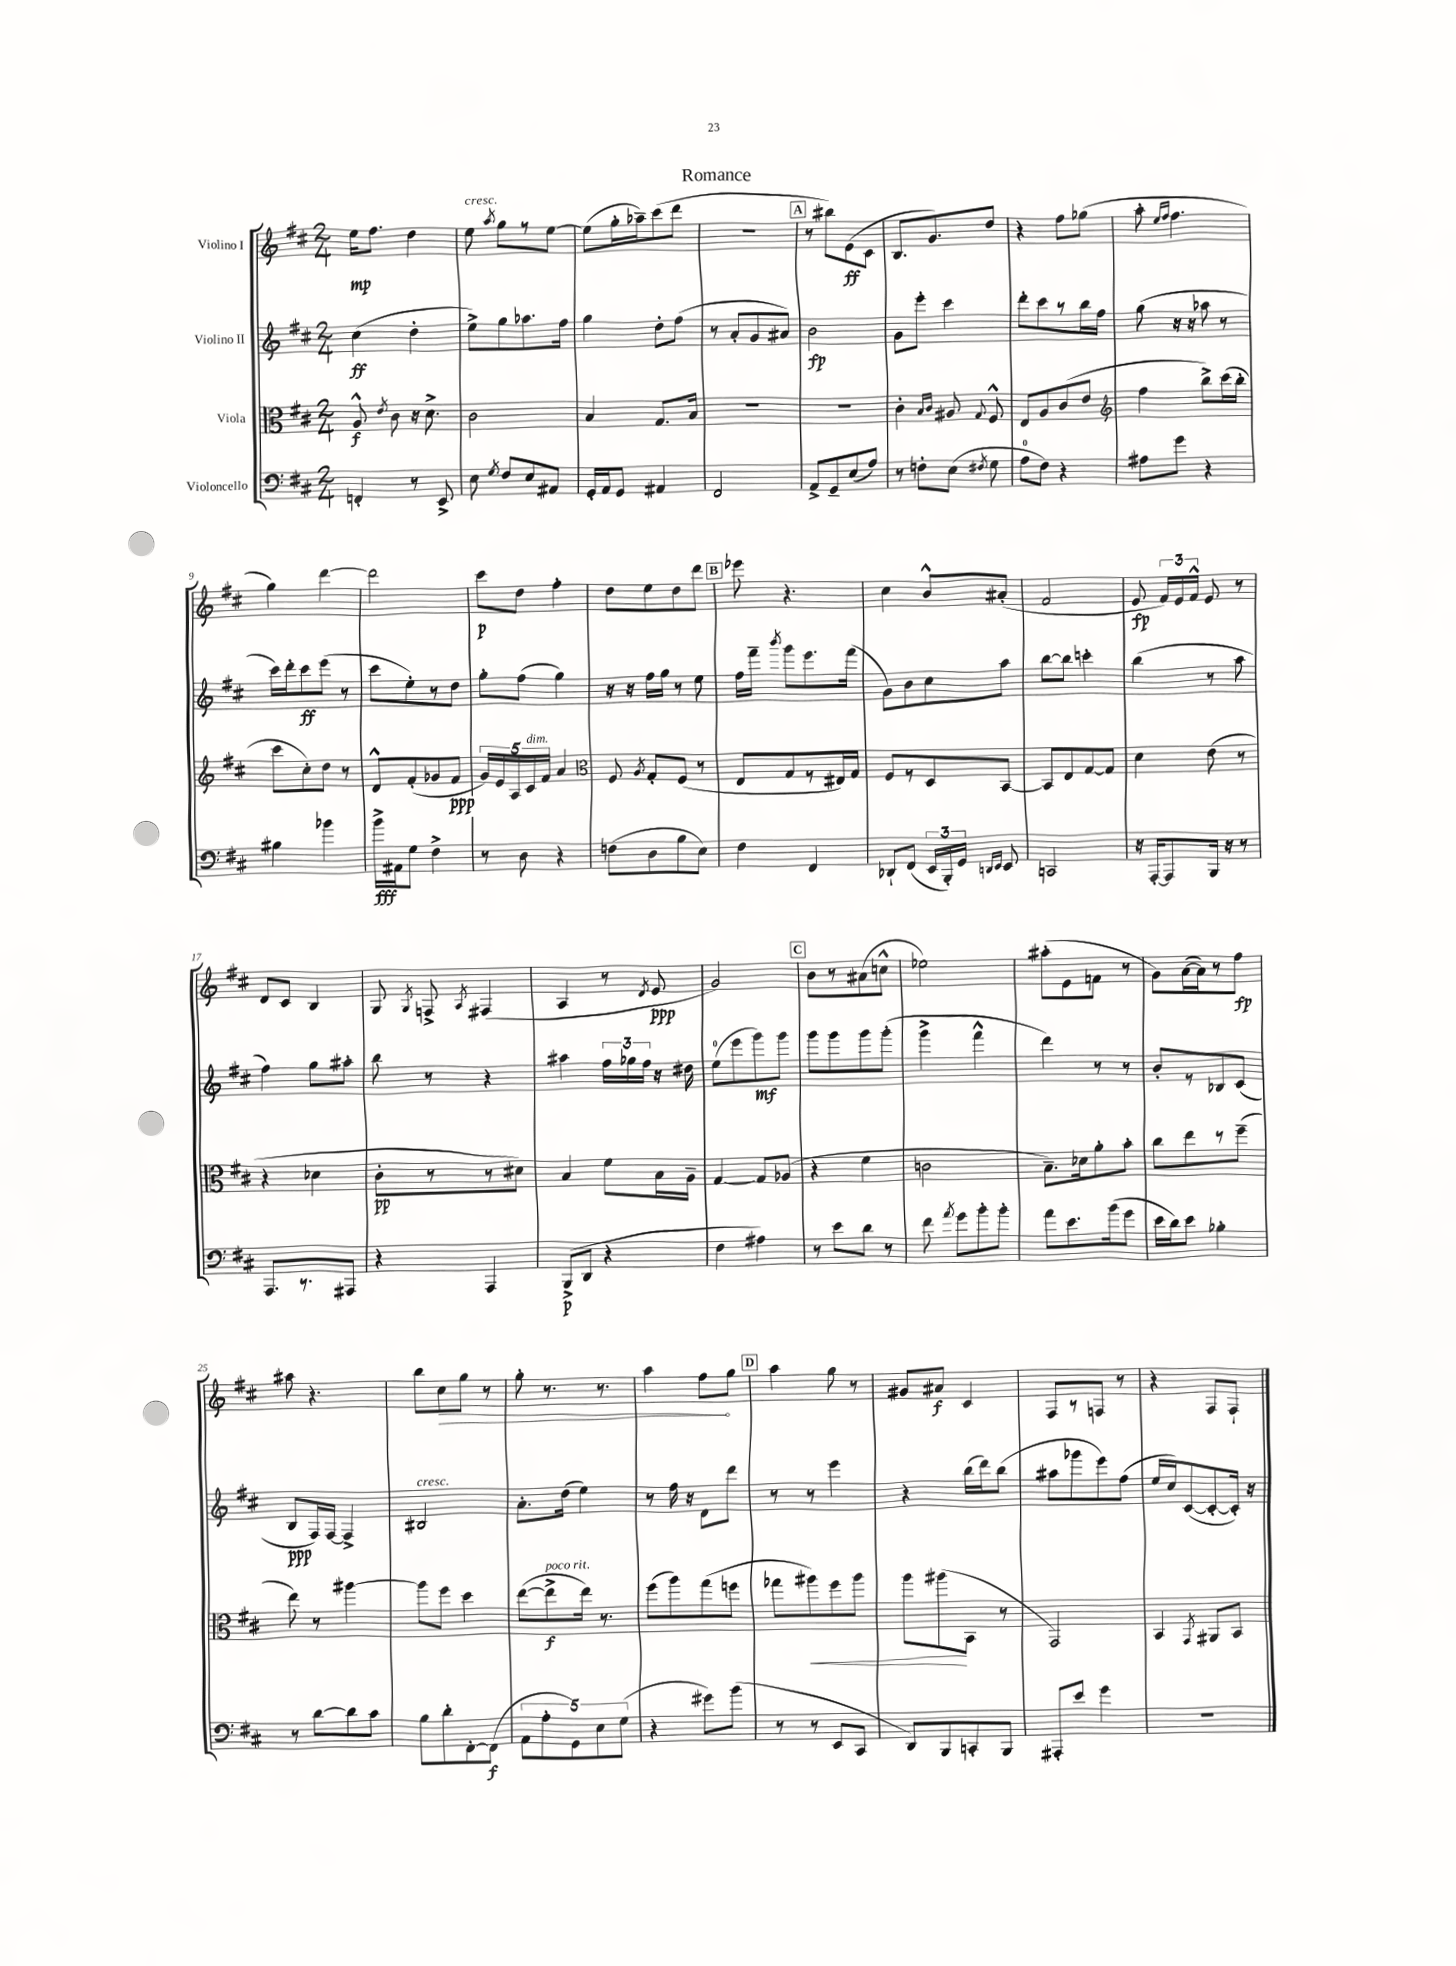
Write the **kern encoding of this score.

**kern	**dynam	**kern	**dynam	**kern	**dynam	**kern	**dynam
*part4	*part4	*part3	*part3	*part2	*part2	*part1	*part1
*staff4	*staff4	*staff3	*staff3	*staff2	*staff2	*staff1	*staff1
*I"Violoncello	*	*I"Viola	*	*I"Violino II	*	*I"Violino I	*
*clefF4	*	*clefC3	*	*clefG2	*	*clefG2	*
*k[f#c#]	*	*k[f#c#]	*	*k[f#c#]	*	*k[f#c#]	*
*M2/4	*	*M2/4	*	*M2/4	*	*M2/4	*
=1	=1	=1	=1	=1	=1	=1	=1
4FFn'/	.	8A^^/	f	(4cc#\	ff	16ee\KL	mp
.	.	.	.	.	.	8.ff#\J	.
.	.	8qe/	.	.	.	.	.
.	.	8c#\	.	.	.	.	.
8r	.	16r	.	4dd'\	.	4dd\	.
.	.	8.d^\	.	.	.	.	.
8EE^/	.	.	.	.	.	.	.
=2	=2	=2	=2	=2	=2	=2	=2
!	!	!	!	!	!	!LO:TX:a:i:t=cresc.	!
8E\	.	2c#\	.	8ee^\L)	.	8ee\	.
8qG/	.	.	.	.	.	8qaa/	.
8F#/L	.	.	.	8gg\	.	8gg\L	.
8E/	.	.	.	8.aa-X\	.	8r	.
8AA#X/J	.	.	.	.	.	[8ee\J	.
.	.	.	.	16ff#\Jk	.	.	.
=3	=3	=3	=3	=3	=3	=3	=3
16GG'/LL	.	4B/	.	4gg\	.	(8ee\L]	.
16AA/J	.	.	.	.	.	.	.
8GG/J	.	.	.	.	.	16gg'\L	.
.	.	.	.	.	.	16aa-X~\J)	.
4AA#X/	.	8.G/L	.	8dd'\L	.	(8ccc#\	.
.	.	.	.	(8ff#\J	.	8ddd\J	.
.	.	16B/Jk	.	.	.	.	.
=4	=4	=4	=4	=4	=4	=4	=4
2FF#/	.	2r	.	8r	.	2r	.
.	.	.	.	8a'/L	.	.	.
.	.	.	.	8g/	.	.	.
.	.	.	.	8a#X/J)	.	.	.
!!LO:REH:place=s1:t=A
=5	=5	=5	=5	=5	=5	=5	=5
8AA^/L	.	2r	.	2b\	fp	8r	.
8GG~/	.	.	.	.	.	8bb#X\L)	.
(8E/	.	.	.	.	.	(8e\	ff
8A/J)	.	.	.	.	.	8c#\J	.
=6	=6	=6	=6	=6	=6	=6	=6
8r	.	4c#'\	.	8g\L	.	8.B/L	.
8Fn'\L	.	.	.	8eee'\J	.	.	.
.	.	.	.	.	.	8.g/)	.
.	.	16qqB/LL	.	.	.	.	.
.	.	16qqc#/JJ	.	.	.	.	.
(8E\J	.	8A#X/	.	4ccc#\	.	.	.
8qF#X/	.	8qqG/	.	.	.	.	.
8G\	.	8F#^^/	.	.	.	8dd/J	.
=7	=7	=7	=7	=7	=7	=7	=7
8A\L	.	8E/L	.	8ddd'\L	.	4r	.
8F#\J)	.	8A/	.	8ccc#\	.	.	.
4r	.	(8c#/	.	8r	.	8ff#\L	.
.	.	8e/J	.	16bb\L	.	(8gg-X\J	.
.	.	.	.	16ff#\JJ	.	.	.
=8	=8	=8	=8	=8	=8	=8	=8
*	*	*clefG2	*	*	*	*	*
8A#X\L	.	4ff#\	.	(8gg\	.	8aa'\	.
.	.	.	.	.	.	16qqee/LL	.
.	.	.	.	.	.	16qqff#/JJ	.
8g\J	.	.	.	16r	.	4.ff#\	.
.	.	.	.	16r	.	.	.
4r	.	8bb^\L)	.	8aa-X\	.	.	.
.	.	(16ccc#\L	.	8r	.	.	.
.	.	16bb'\JJ	.	.	.	.	.
!!LO:LB:g=z
=9	=9	=9	=9	=9	=9	=9	=9
4B#X\	.	8ccc#\L	.	16ccc#\LL)	.	4gg\)	.
.	.	.	.	16ddd'\J	.	.	.
.	.	8cc#'\)	.	8ccc#\	ff	.	.
4b-X\	.	8dd\J	.	(8eee\J	.	[4ddd\	.
.	.	8r	.	8r	.	.	.
=10	=10	=10	=10	=10	=10	=10	=10
16b^\LL	fff	8d^^/L	.	8ccc#\L	.	2ddd\]	.
16AA#X\J	.	.	.	.	.	.	.
8G\J	.	(8f#'/	.	8ee'\)	.	.	.
4F#^\	.	8g-X/	.	8r	.	.	.
.	.	8f#/J	ppp	8dd\J	.	.	.
=11	=11	=11	=11	=11	=11	=11	=11
8r	.	20g/LL)	.	8gg'\L	.	8ccc#\L	p
.	.	20e/	.	.	.	.	.
.	.	20A/	.	.	.	.	.
8D\	.	.	.	(8ff#\J	.	8dd\J	.
!	!	!LO:TX:a:i:t=dim.	!	!	!	!	!
.	.	20c#/	.	.	.	.	.
.	.	20f#/JJ	.	.	.	.	.
4r	.	4a/	.	4gg\)	.	4ff#'\	.
=12	=12	=12	=12	=12	=12	=12	=12
*	*	*clefC3	*	*	*	*	*
(8Fn\L	.	8F#/	.	16r	.	8dd\L	.
.	.	.	.	16r	.	.	.
.	.	8qA/	.	.	.	.	.
8D\	.	8G'/L	.	16ff#\LL	.	8ee\	.
.	.	.	.	16gg\JJ	.	.	.
8B\	.	(8F#/J	.	8r	.	8dd\	.
8E\J)	.	8r	.	8ee\	.	8ddd\J	.
!!LO:REH:place=s1:t=B
=13	=13	=13	=13	=13	=13	=13	=13
4F#\	.	8E/L	.	16ff#\LL	.	8eee-X\	.
.	.	.	.	16fff#~\JJ	.	.	.
.	.	.	.	8qbbb/	.	.	.
.	.	8G/	.	8ggg\L	.	4.r	.
4FF#/	.	8r	.	8.eee\	.	.	.
.	.	16E#X/L)	.	.	.	.	.
.	.	16G/JJ	.	(16fff#\Jk	.	.	.
=14	=14	=14	=14	=14	=14	=14	=14
8DD-X`/L	.	8F#/L	.	8g\L)	.	4cc#\	.
(8FF#/J	.	8r	.	8b\	.	.	.
24EE/LL	.	8D/	.	8cc#\	.	8b^^/L	.
24BBB'/)	.	.	.	.	.	.	.
24GG/JJ	.	.	.	.	.	.	.
16qqDDn/LL	.	.	.	.	.	.	.
16qqEE/JJ	.	.	.	.	.	.	.
8EE/	.	[8BB/J	.	8aa\J	.	(8a#X'/J	.
=15	=15	=15	=15	=15	=15	=15	=15
2CCn/	.	8BB/L]	.	[8bb\L	.	2f#/	.
.	.	8E/	.	8bb\J]	.	.	.
.	.	[8G/	.	4cccn'\	.	.	.
.	.	8G/J]	.	.	.	.	.
=16	=16	=16	=16	=16	=16	=16	=16
16r	.	4d\	.	(4bb\	.	8e/	fp
[16AAA'/KL	.	.	.	.	.	.	.
8AAA/]	.	.	.	.	.	24f#/LL)	.
.	.	.	.	.	.	24e/	.
.	.	.	.	.	.	24f#^^/JJ	.
16BBB/Jk	.	(8e\	.	8r	.	8e/	.
16r	.	.	.	.	.	.	.
8r	.	8r	.	8aa\	.	8r	.
!!LO:LB:g=z
=17	=17	=17	=17	=17	=17	=17	=17
8.AAA/L	.	4r	.	4ff#\)	.	8d/L	.
.	.	.	.	.	.	8c#/J	.
8.r	.	.	.	.	.	.	.
.	.	4d-X\	.	8gg\L	.	4B/	.
8AAA#X/J	.	.	.	8aa#X'\J	.	.	.
=18	=18	=18	=18	=18	=18	=18	=18
4r	.	8c#'\L	pp	8bb\	.	8G/	.
.	.	.	.	.	.	8qG/	.
.	.	8r	.	8r	.	8Fn^/	.
.	.	.	.	.	.	8qA/	.
4AAA/	.	8r	.	4r	.	(4F#X/	.
.	.	8d#X\J)	.	.	.	.	.
=19	=19	=19	=19	=19	=19	=19	=19
(8BBB^/L	p	4B/	.	4aa#X\	.	4A/	.
8DD/J	.	.	.	.	.	.	.
4r	.	8f#\L	.	24ff#\LL	.	8r	.
.	.	.	.	24gg-X\	.	.	.
.	.	.	.	24ff#\JJ	.	.	.
.	.	.	.	.	.	8qd/	.
.	.	16B\L	.	16r	.	8e/	ppp
.	.	16A~\JJ	.	16dd#X\	.	.	.
=20	=20	=20	=20	=20	=20	=20	=20
4F#\	.	[4G/	.	(8ee\L	.	2g/)	.
.	.	.	.	8eee\	.	.	.
4A#X\)	.	8G/L]	.	8ggg\)	mf	.	.
.	.	(8A-X/J	.	8ggg\J	.	.	.
!!LO:REH:place=s1:t=C
=21	=21	=21	=21	=21	=21	=21	=21
8r	.	4r	.	8ggg\L	.	8b\L	.
8e\L	.	.	.	8ggg\	.	8r	.
8d\J	.	4f#\	.	8ggg\	.	(8a#X\	.
8r	.	.	.	(8ggg'\J	.	8ccn^^\J	.
=22	=22	=22	=22	=22	=22	=22	=22
8f#\	.	2cn\	.	4ggg^\	.	2ee-X\)	.
8qa/	.	.	.	.	.	.	.
8g\L	.	.	.	.	.	.	.
8b'\	.	.	.	4fff#^^\	.	.	.
8b'\J	.	.	.	.	.	.	.
=23	=23	=23	=23	=23	=23	=23	=23
8a\L	.	8.B~\L)	.	4ddd\)	.	(8aa#X'\L	.
8.e\	.	.	.	.	.	8e\	.
.	.	16d-X\k	.	.	.	.	.
.	.	8a'\	.	8r	.	8fn\J	.
(16b\k	.	.	.	.	.	.	.
8g\J	.	8b'\J	.	8r	.	8r	.
=24	=24	=24	=24	=24	=24	=24	=24
16e\LL	.	8cc#\L	.	8b'/L	.	8g\L)	.
16d\J)	.	.	.	.	.	.	.
8e\J	.	8ee\	.	8r	.	([16a\L	.
.	.	.	.	.	.	16a\J])	.
4B-X'\	.	8r	.	8B-X/	.	8r	.
.	.	(8ff#~\J	.	(8c#/J	.	8ff#\J	fp
!!LO:LB:g=z
=25	=25	=25	=25	=25	=25	=25	=25
8r	.	8ee\)	.	8B/L	ppp	8aa#X\	.
[8d\L	.	8r	.	16F#/L)	.	4.r	.
.	.	.	.	[16F#/JJ	.	.	.
8d\]	.	[4aa#X\	.	4F#^/]	.	.	.
8c#\J	.	.	.	.	.	.	.
=26	=26	=26	=26	=26	=26	=26	=26
!	!	!	!	!LO:TX:a:i:t=cresc.	!	!	!
8B\L	.	8aa#\L]	.	2B#X/	.	8bb\L	.
!	!	!	!	!	!	!	!LO:HP:b
8d'\	.	8ff#\J	.	.	.	8cc#\	>
[8FF#'\	.	4dd\	.	.	.	8gg\J	.
(8FF#\J]	f	.	.	.	.	8r	.
=27	=27	=27	=27	=27	=27	=27	=27
10AA\L	.	([8ee\L	.	8.a'\L	.	8gg'\	.
10A'\	.	.	.	.	.	.	.
!	!	!LO:TX:a:i:t=poco rit.	!	!	!	!	!
.	.	8ee^\]	f	.	.	8.r	.
.	.	.	.	(16dd\Jk	.	.	.
10GG\)	.	.	.	.	.	.	.
.	.	16ee\Jk)	.	4ee\)	.	.	.
10E\	.	.	.	.	.	.	.
.	.	8.r	.	.	.	8.r	.
(10G\J	.	.	.	.	.	.	.
=28	=28	=28	=28	=28	=28	=28	=28
4r	.	(8ff#\L	.	8r	.	4aa\	.
.	.	8aa\)	.	16ff#\	.	.	.
.	.	.	.	16r	.	.	.
8g#X\L)	.	(8gg\	.	8d\L	.	8ff#\L	.
(8b\J	.	8ffn\J	.	8ddd\J	.	8gg\J	]
!!LO:REH:place=s1:t=D
=29	=29	=29	=29	=29	=29	=29	=29
8r	.	8gg-X\L	.	8r	.	4aa\	.
!	!	!	!LO:HP:b	!	!	!	!
8r	.	8aa#X\)	<	8r	.	.	.
8EE/L	.	8ff#\	.	4eee\	.	8gg\	.
8CC#/J	.	8aa#\J	.	.	.	8r	.
=30	=30	=30	=30	=30	=30	=30	=30
8DD/L)	.	8aa\L	.	4r	.	8g#X/L	.
8BBB/	.	(8aa#X\	.	.	.	8a#X/J	f
8CCn'/	.	8BB\J	[	(16bb\LL	.	4c#/	.
.	.	.	.	16ddd\J)	.	.	.
8BBB/J	.	8r	.	(8bb\J	.	.	.
=31	=31	=31	=31	=31	=31	=31	=31
8AAA#X'/L	.	2GG/)	.	8aa#X\L	.	8F#/L	.
8e/J	.	.	.	8ggg-X\	.	8r	.
4g\	.	.	.	8eee\)	.	8Fn/J	.
.	.	.	.	(8ff#\J	.	8r	.
=32	=32	=32	=32	=32	=32	=32	=32
2r	.	4BB/	.	16ee/LL	.	4r	.
.	.	.	.	16cc#/J)	.	.	.
.	.	.	.	([8c#/	.	.	.
.	.	8qGG/	.	.	.	.	.
.	.	8AA#X/L	.	8c#'/_	.	8F#/L	.
.	.	8BB/J	.	16c#'/Jk])	.	8F#`/J	.
.	.	.	.	16r	.	.	.
==	==	==	==	==	==	==	==
*-	*-	*-	*-	*-	*-	*-	*-
